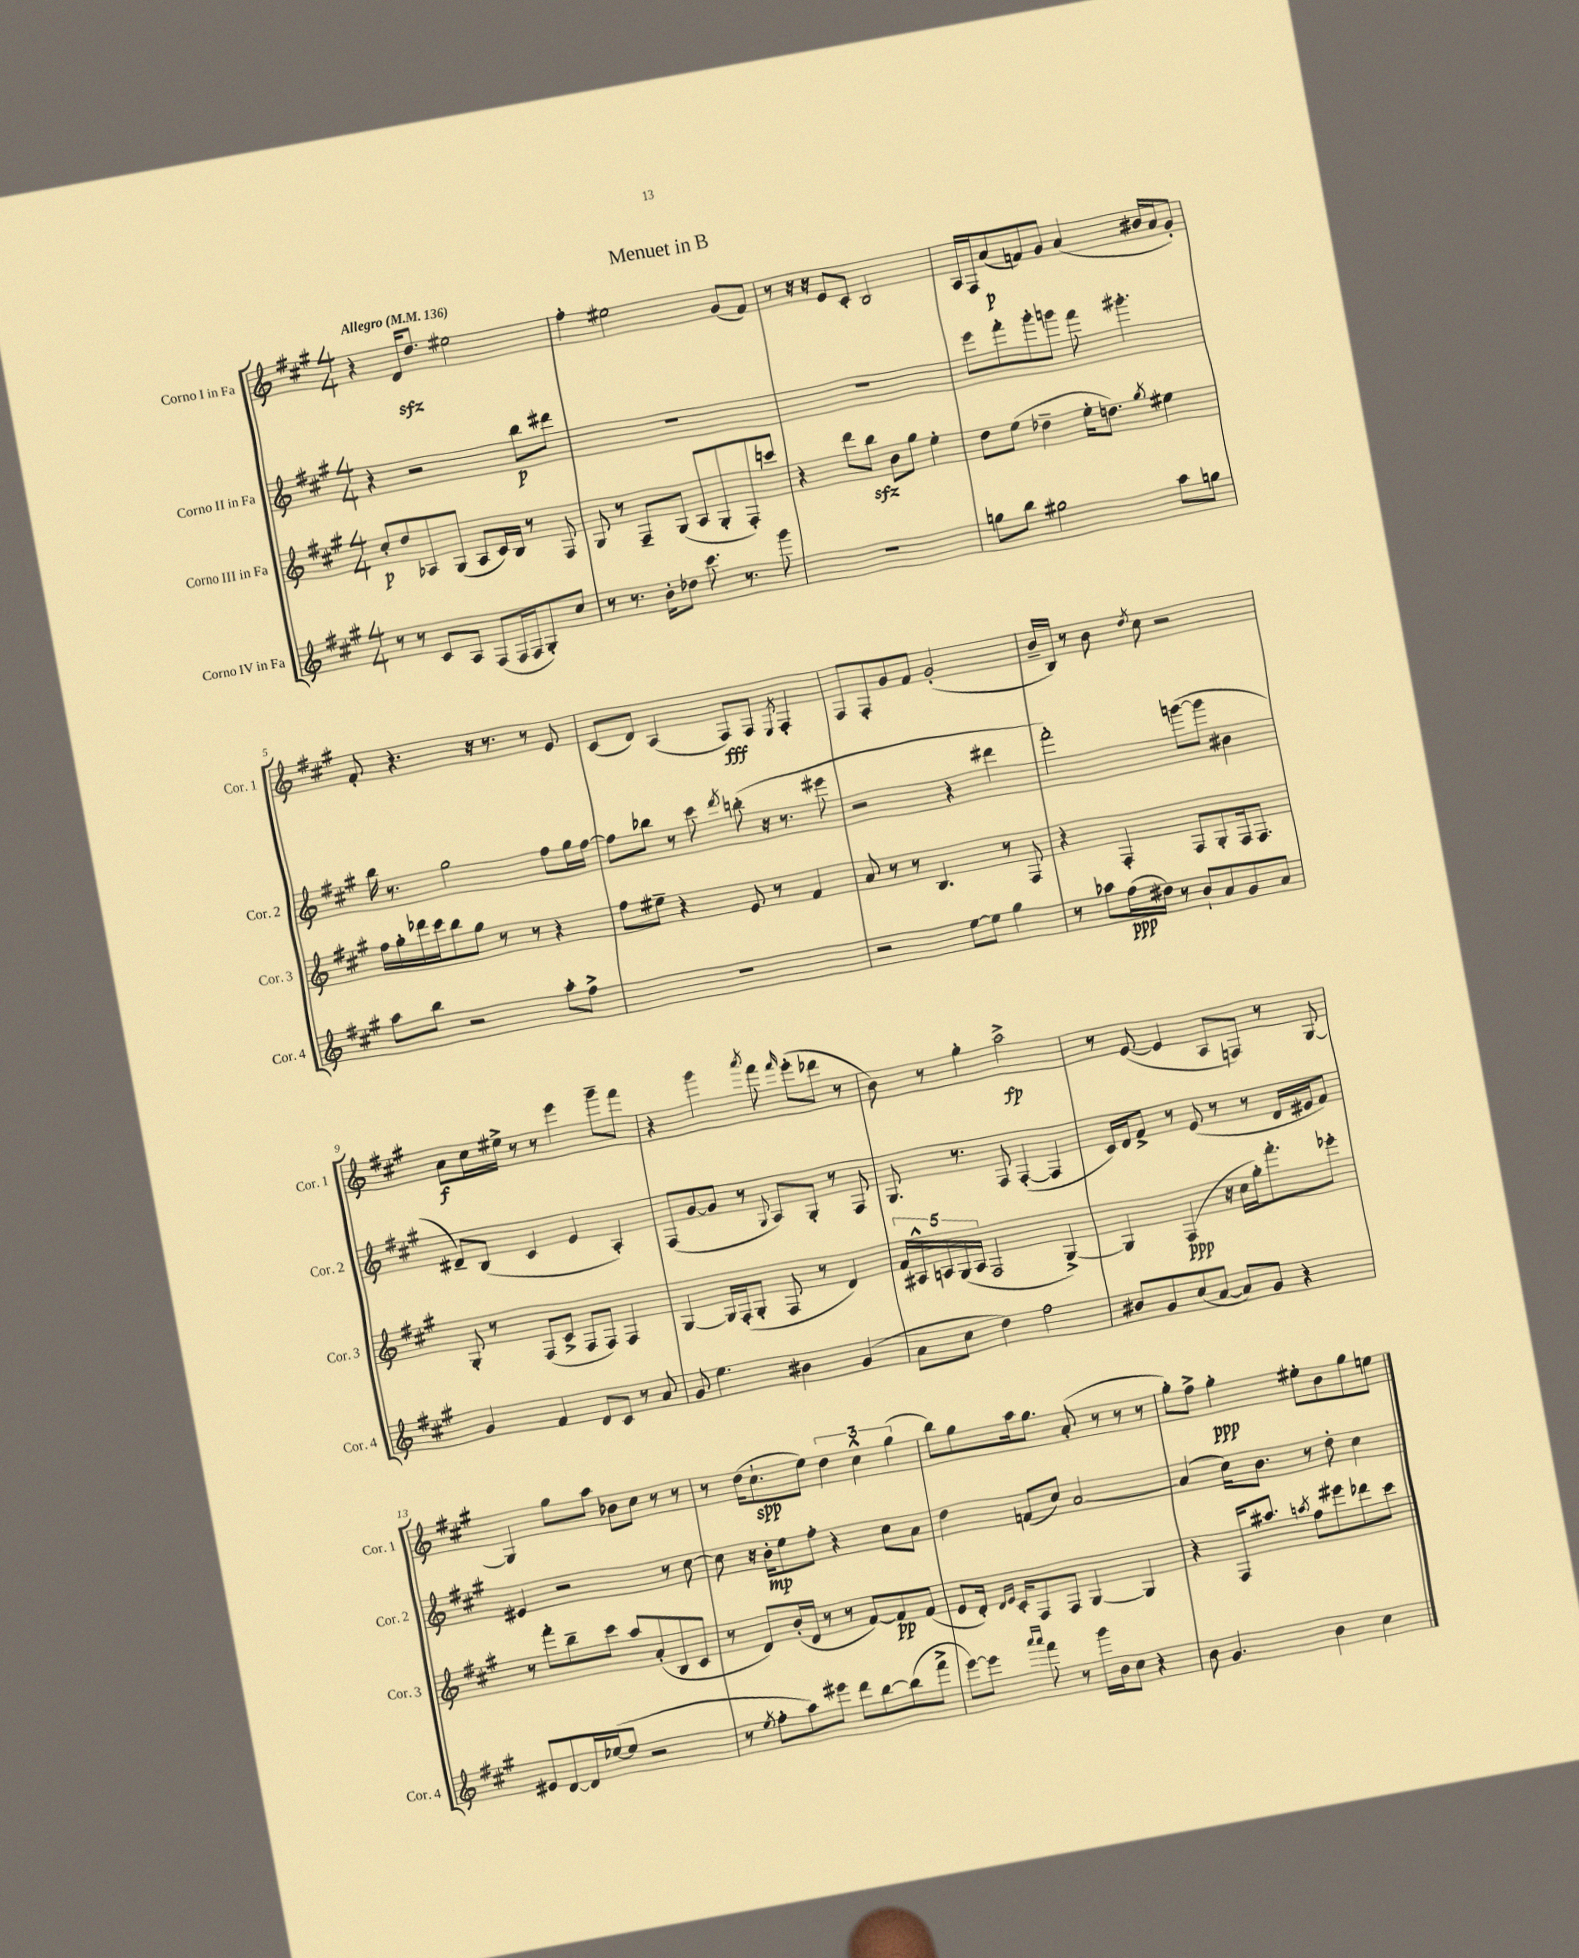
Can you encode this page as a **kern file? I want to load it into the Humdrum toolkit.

**kern	**kern	**kern	**kern
*staff4	*staff3	*staff2	*staff1
*clefG2	*clefG2	*clefG2	*clefG2
*k[f#c#g#]	*k[f#c#g#]	*k[f#c#g#]	*k[f#c#g#]
*M4/4	*M4/4	*M4/4	*M4/4
*MM136	*MM136	*MM136	*MM136
8r	8cc#'	4r	4r
8r	8dd	.	.
8c#	8A-	2r	16d
.	.	.	8.dd
8A	(8G#	.	.
(8F#	8A-	.	2ee#
16F#	16c#)	.	.
16F#	16B	.	.
8G#')	8r	8bb	.
8cc#	8F#	8ddd#	.
=	=	=	=
8r	8G#	1r	4ff#'
8.r	8r	.	.
.	8F#~	.	2ee#
16b'	.	.	.
8dd-	(8G#	.	.
8.ccc#	8A	.	.
.	8G#'	.	.
8.r	.	.	.
.	8F#')	.	(8g#
8ggg#	8ccc	.	8f#)
=	=	=	=
1r	4r	1r	8r
.	.	.	16r
.	.	.	16r
.	8ddd	.	8e
.	8bb	.	8c#'
.	8b	.	2B
.	8gg#	.	.
.	4ee'	.	.
=	=	=	=
8gg	8dd	8eee	16A
.	.	.	16F#
8bb	(8ee	8fff#'	(8a
2gg#	4dd-~	8ggg#'	8f)
.	.	8ggg	8g#
.	16ee'	8fff#	(4a
.	8.dd)	.	.
.	.	4.ggg#'	.
.	8qgg#	.	.
8aa	4ee#	.	16b#
.	.	.	16a
8gg	.	.	8g#')
=	=	=	=
8aa	16ff#	16bb	8f#'
.	16gg#'	8.r	.
8bb	16ddd-	.	4.r
.	16ccc#	.	.
2r	8bb	2gg#	.
.	8gg#	.	.
.	8r	.	16r
.	.	.	8.r
.	8r	.	.
8aa'	4r	8ff#	8r
8ff#^	.	16gg#	8e
.	.	[16ff#	.
=	=	=	=
1r	8ff#	8ff#]	(8c#
.	8ee#~	8bb-	8d)
.	4r	8r	(4A
.	.	8ccc#	.
.	.	8qddd	.
.	8e	(8bb'	8F#)
.	8r	16r	8F#
.	.	8.r	.
.	.	.	8qE
.	4f#	.	4F#'
.	.	8eee#	.
=	=	=	=
2r	8a	2r	8F#
.	8r	.	8F#'
.	8r	.	8g#
.	4.B	.	8f#
[8ee	.	4r	(2g#'
8ee]	.	.	.
4gg#	8r	4ddd#	.
.	8F#	.	.
=	=	=	=
8r	4r	2fff#')	16b~
.	.	.	16B)
8aa-	.	.	8r
(16ff#	4F#'	.	8b
16dd#)	.	.	.
.	.	.	8qdd
8r	.	.	8cc#
8b`	8F#	([8ggg	2r
8a	8G#'	8ggg]	.
8g#	16F#	4b#	.
.	8.F#	.	.
8a	.	.	.
=	=	=	=
4g#	8G#'	8d#~)	8a
.	8r	(8B	16cc#
.	.	.	16ee#^
4f#	(8F#	4c#	8r
.	8c#^	.	8r
8d	8F#	4e	4eee
8c#	8F#)	.	.
8r	4F#	4A')	8ggg#~
8a	.	.	8fff#
=	=	=	=
8g#	[4G#	(8F#	4r
4.ee	.	[8g#	.
.	16G#]	8g#]	4ggg#
.	(16F#'	.	.
.	8G#'	8r	.
.	.	8qqG#	8qaaa
4b#	8F#	8A)	8fff#
.	.	.	16qqfff#
.	8r	8G#'	(8eee'
(4g#	4d)	8r	8ddd-
.	.	8F#	8r
=	=	=	=
8a	20f#	8.G#	8b)
.	20A#^^	.	.
.	20A	.	.
8cc#	.	.	8r
.	(20G#	.	.
.	.	8.r	.
.	20A	.	.
4dd)	2F#	.	4gg#'
.	.	8F#	.
2ff#	.	([4F#'	2aa^
.	[4G#^)	4F#]	.
=	=	=	=
8b#	4G#]	16c#)	8r
.	.	16d	.
8g#	.	8f#^	([8e
(8cc#	(4F#	8r	4e]
[8a	.	(8e	.
8a])	16r	8r	8A
.	16cc#	.	.
8g#	16gg#')	8r	8F)
.	8.fff#'	.	.
4r	.	16d	8r
.	.	16e#	.
.	8eee-'	8f#)	[8G#
=	=	=	=
8e#	8r	4e#	4G#]
[8d	8fff#'	.	.
16d]	8bb~	2r	8gg#
([16ee-	.	.	.
8ee-]	8ccc#	.	8aa
2r	8aa	.	8b-
.	(8a'	.	8cc#
.	8B	8r	8r
.	8c#	[8cc#	8r
=	=	=	=
8r	8r	8cc#]	8r
8qee	.	.	.
8ff#'	8d)	16r	(16dd
.	.	16b'	8.cc#`
8aa)	(16b'	8ee	.
.	16d	.	.
8eee#	8r	8ff#'	8ee)
8ddd	8r	4r	6dd
[8bb	[8f#)	.	.
.	.	.	6cc#^^
(8bb]	8f#]	8cc#	.
.	.	.	(6gg#
8fff#^	(8f#	8a	.
=	=	=	=
[8eee)	8e	4dd	8bb)
8eee]	16d')	.	8gg#
.	16qqd	.	.
.	16qqe	.	.
.	16c#'	.	.
16qqaaa	.	.	.
16qqaaa	.	.	.
8fff#	8F#	(8f	16aa
.	.	.	8.gg#
8r	8F#	8cc#)	.
16ggg#	[4G#	[2a	(8a'
16b	.	.	.
8cc#	.	.	8r
4r	4G#]	.	8r
.	.	.	8r
=	=	=	=
8b	4r	(4a]	8gg#')
4.g#	.	.	8ff#^
.	16F#	16cc#)	4gg#'
.	8.aa#	8.b	.
.	8qaa	.	.
4b	8ff#	8r	8ee#'
.	8eee#	8dd'	8b
4cc#	8ddd-	4cc#	8gg#
.	8ccc#	.	8ee
==	==	==	==
*-	*-	*-	*-
